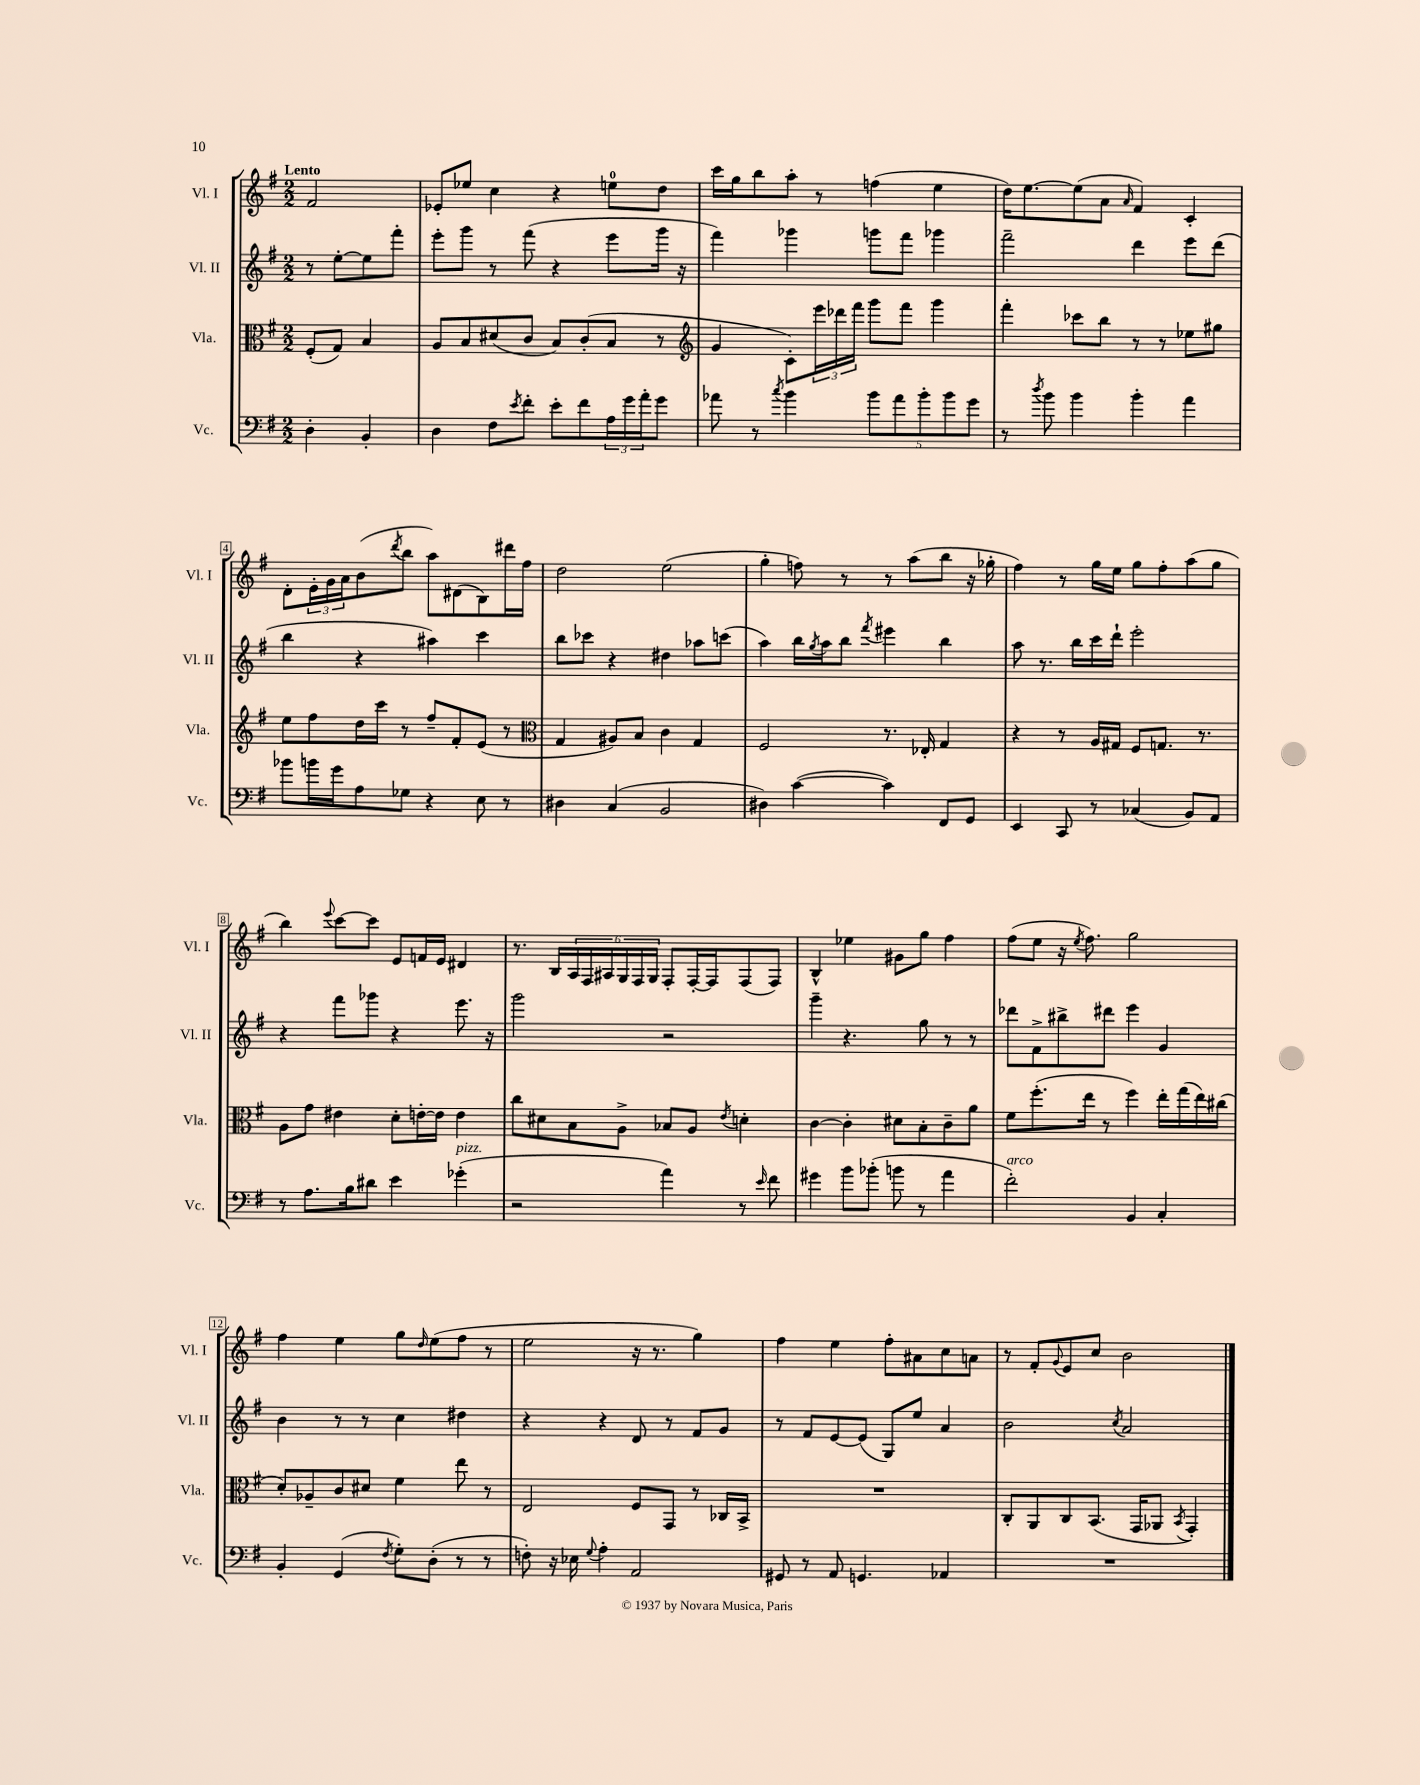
<<
\new StaffGroup <<
\new Staff = "s0" \with { instrumentName = "Vl. I" shortInstrumentName = "Vl. I" } {
    \clef treble \key g \major \numericTimeSignature \time 2/2 \partial 2 \tempo "Lento"
    fis'2 |
    ees'8-. ees''8 c''4 r4 e''8-0 d''8 |
    c'''16 g''16 b''8 a''8-. r8 f''4( e''4 |
    d''16) e''8.~ e''8( a'8 \grace { a'16 } fis'4) c'4-. |
    d'8-. \tuplet 3/2 { e'16-. g'16 a'16 } b'8( \acciaccatura { d'''8 } b''8 a''8) dis'8( b8) dis'''16 fis''16 |
    d''2 e''2( |
    g''4-. f''8) r8 r8 a''8( b''8 r16 ges''16-. |
    fis''4) r8 g''16 e''16 g''8 fis''8-. a''8( g''8 |
    b''4) \appoggiatura { e'''8 } c'''8~ c'''8 e'8 f'16 e'16 dis'4 |
    r8. b16 \tuplet 6/4 { a16 fis16 ais16 g16 fis16 g16 } fis8-. fis16~-. fis16 fis8( fis8) |
    b4-^ ees''4 gis'8 g''8 fis''4 |
    fis''8( e''8 r16 \acciaccatura { e''8 } fis''8.) g''2 |
    fis''4 e''4 g''8 \grace { d''16 } e''8( fis''8 r8 |
    e''2 r16 r8. g''4) |
    fis''4 e''4 fis''8-. ais'8 c''8 a'8 |
    r8 fis'8-. \appoggiatura { g'8 } e'8 c''8 b'2 \bar "|." |
}
\new Staff = "s1" \with { instrumentName = "Vl. II" shortInstrumentName = "Vl. II" } {
    \clef treble \key g \major \numericTimeSignature \time 2/2 \partial 2
    r8 e''8~-. e''8 fis'''8-. |
    e'''8-. g'''8 r8 fis'''8( r4 e'''8 g'''16 r16 |
    fis'''4) ges'''4 g'''8 fis'''8 ges'''4 |
    fis'''2-- d'''4 e'''8 d'''8( |
    b''4 r4 ais''4) c'''4 |
    b''8 ces'''8 r4 dis''4 aes''8 c'''8( |
    a''4) b''16 \acciaccatura { g''8 } a''16 b''8 \acciaccatura { fis'''8 } eis'''4 b''4 |
    a''8 r8. b''16 c'''16 d'''16-! e'''2-. |
    r4 fis'''8 ges'''8 r4 e'''8. r16 |
    g'''2 r2 |
    g'''4-- r4. g''8 r8 r8 |
    des'''8 fis'8-> bis''8-> dis'''8 e'''4 g'4 |
    b'4 r8 r8 c''4 dis''4 |
    r4 r4 d'8 r8 fis'8 g'8 |
    r8 fis'8 e'8~ e'8( g8) e''8 a'4 |
    b'2 \acciaccatura { c''8 } a'2 \bar "|." |
}
\new Staff = "s2" \with { instrumentName = "Vla." shortInstrumentName = "Vla." } {
    \clef alto \key g \major \numericTimeSignature \time 2/2 \partial 2
    fis8-.( g8) b4 |
    a8 b8 dis'8( c'8 b8) c'8-.( b8 r8 |
    \clef treble g'4 c'8-.) \tuplet 3/2 { e'''16 des'''16 fis'''16 } g'''8 fis'''8 g'''4 |
    fis'''4-. ces'''8 b''8 r8 r8 ees''8 gis''8 |
    e''8 fis''8 d''16 c'''16 r8 fis''8-- fis'8-. e'8( r8 |
    \clef alto g4 ais8) b8 c'4 g4 |
    fis2 r8. ees16-. g4 |
    r4 r8 a16 gis16 fis8 g8. r8. |
    a8 g'8 eis'4 d'8-. e'16~-. e'16 e'4 |
    c''8 dis'8 b8 a8-> bes8 a8 \acciaccatura { e'8 } d'4-. |
    c'4~ c'4-. dis'8 b8-. c'8-- a'8 |
    fis'8 fis''8.-.( e''16 r8 fis''4) e''16-. g''16( e''16) cis''16( |
    d'8-.) aes8-- c'8 dis'8 fis'4 e''8 r8 |
    e2 fis8 g,8 r8 ces16 b,16-> |
    R1 |
    c8-. a,8 c8 b,8.( g,16 aes,8 \acciaccatura { b,8 } g,4-.) \bar "|." |
}
\new Staff = "s3" \with { instrumentName = "Vc." shortInstrumentName = "Vc." } {
    \clef bass \key g \major \numericTimeSignature \time 2/2 \partial 2
    d4-. b,4-. |
    d4 fis8 \acciaccatura { e'8 } fis'8-. e'8-. fis'8 \tuplet 3/2 { a16 g'16 a'16-. } g'8 |
    aes'8 r8 \acciaccatura { c''8 } b'4 \tuplet 5/4 { b'8 aes'8 b'8-. b'8 g'8 } |
    r8 \acciaccatura { d''8 } b'8 b'4 b'4-. a'4 |
    bes'8 b'16 g'16 a8 ges8 r4 e8 r8 |
    dis4 c4( b,2 |
    dis4) c'4~( c'4) fis,8 g,8 |
    e,4 c,8 r8 ces4( b,8) a,8 |
    r8 a8. b16 dis'8 e'4 ges'4-.^\markup { \italic "pizz." }( |
    r2 a'4) r8 \grace { e'16 } fis'8 |
    gis'4 b'8 bes'8-.( b'8 r8 a'4 |
    fis'2-.^\markup { \italic "arco" }) b,4 c4-. |
    b,4-. g,4( \acciaccatura { fis8 } g8-.) d8-.( r8 r8 |
    f8-.) r16 ees16 \appoggiatura { g8 } a4-. a,2 |
    gis,8 r8 a,8 g,4. aes,4 |
    R1 \bar "|." |
}
>>
>>
\layout { \context { \Score \override BarNumber.stencil = #(make-stencil-boxer 0.1 0.3 ly:text-interface::print) } }
